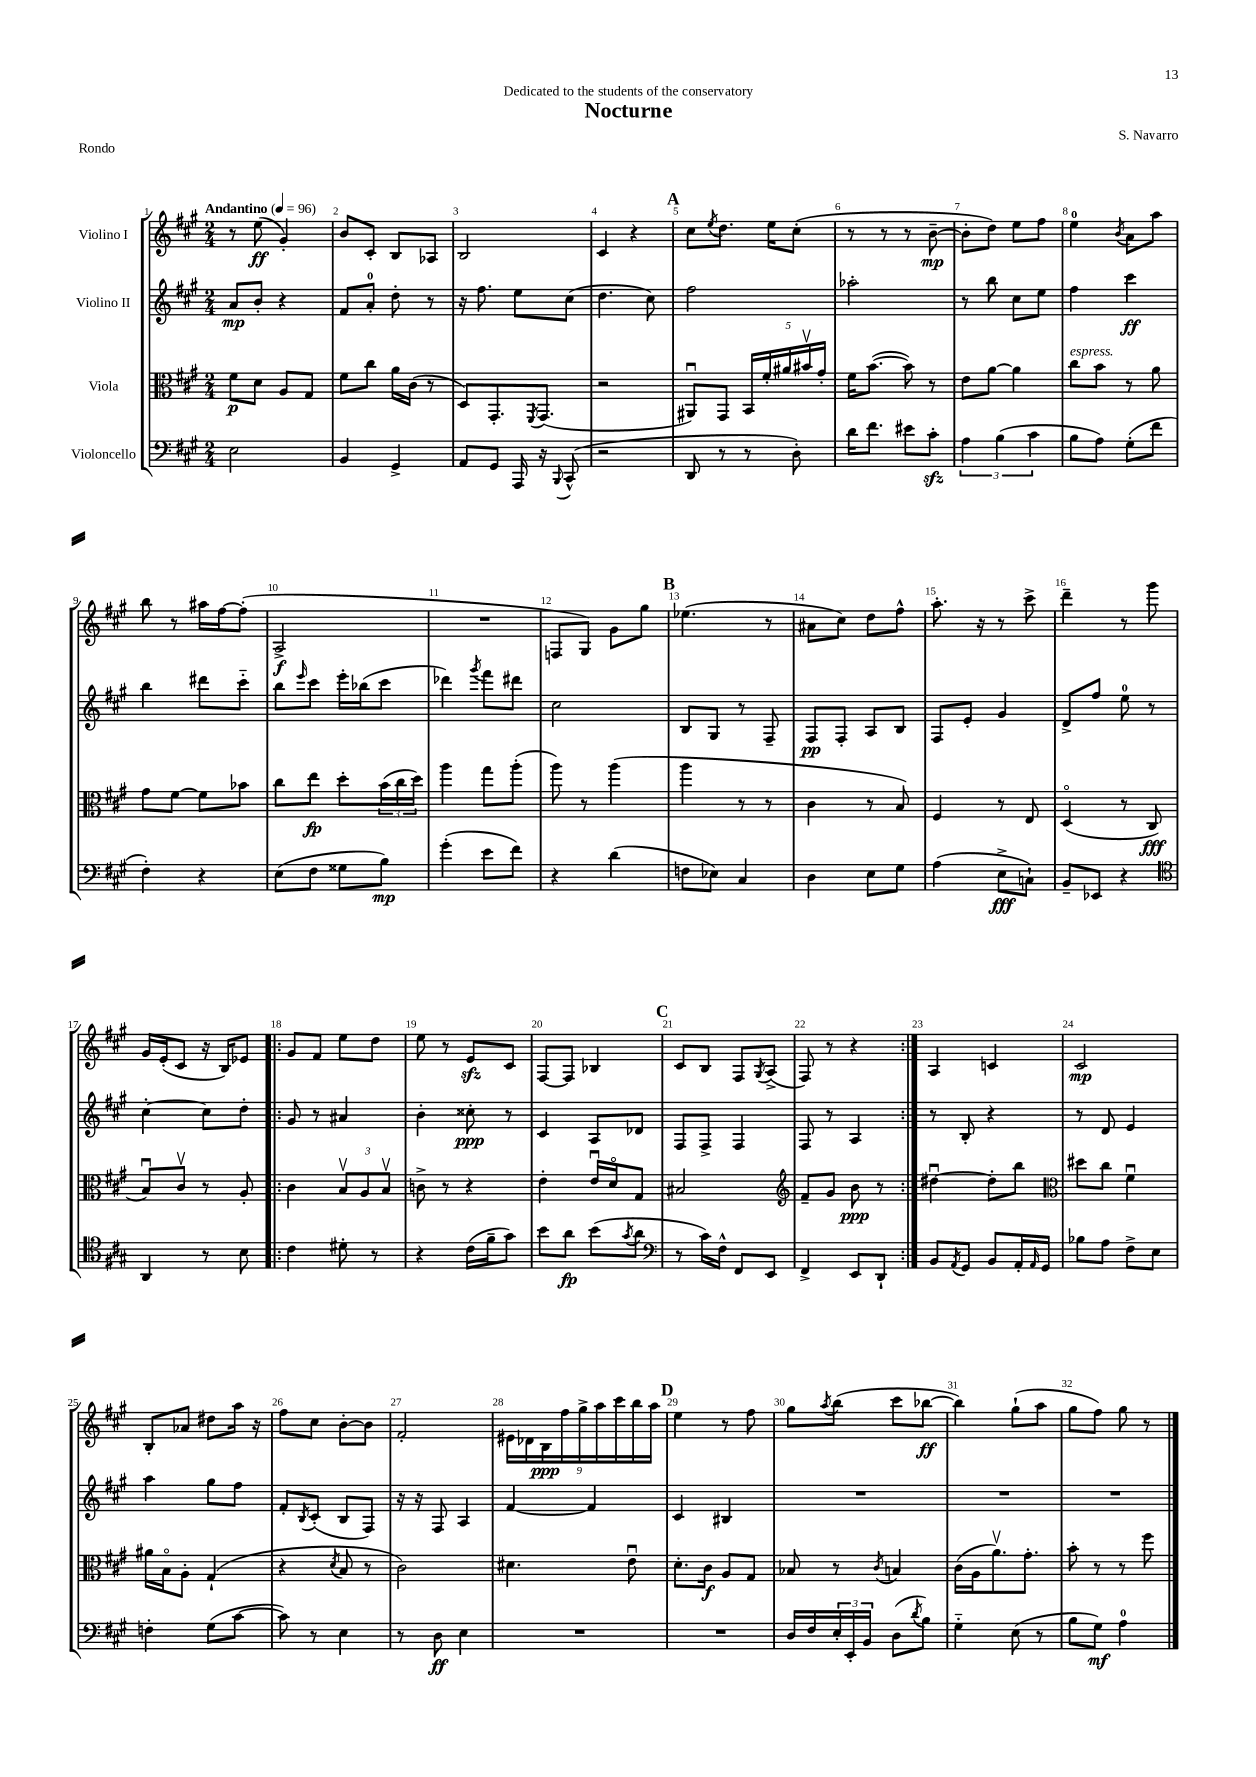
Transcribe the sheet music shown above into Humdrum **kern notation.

**kern	**kern	**kern	**kern
*staff4	*staff3	*staff2	*staff1
*clefF4	*clefC3	*clefG2	*clefG2
*k[f#c#g#]	*k[f#c#g#]	*k[f#c#g#]	*k[f#c#g#]
*M2/4	*M2/4	*M2/4	*M2/4
*MM96	*MM96	*MM96	*MM96
2E\	8f#\L	8a/L	8r
.	8d\J	8b'/J	(8ee\
.	8A/L	4r	4g#'/)
.	8G#/J	.	.
=	=	=	=
4BB/	8f#\L	8f#/L	8b/L
.	8cc#\J	8a'/J	8c#'/J
4GG#^/	16a\LL	8dd'\	8B/L
.	(16c#\JJ	.	.
.	8r	8r	8A-/J
=	=	=	=
8AA/L	8D/L)	16r	2B/
.	.	8.ff#\	.
8GG#/J	8.GG#'/	.	.
16AAA/	.	8ee\L	.
.	8qFF#/	.	.
16r	(8.GG#/J	.	.
8qqBBB/	.	.	.
(8CC#^^/	.	(8cc#\J	.
=	=	=	=
2r	2r	4.dd\	4c#/
.	.	.	4r
.	.	8cc#\)	.
=	=	=	=
8DD/	8AA#u/L)	2ff#\	8cc#\L
.	.	.	8qee/
8r	8GG#/J	.	8.dd\J
8r	20BB/LL	.	.
.	20f#'/	.	.
.	.	.	16ee\LK
.	20a#/	.	.
8D'\)	.	.	(8cc#'\J
.	20b#v/	.	.
.	20g#'/JJ	.	.
=	=	=	=
16d\LK	16f#\LK	2aa-'\	8r
8.f#\J	([8.b\J	.	.
.	.	.	8r
8e#\L	8b\])	.	8r
8c#'\J	8r	.	[8b~\
=	=	=	=
6A\	8e\L	8r	8b'\]L
.	[8a\J	8bb\	8dd\J)
(6B\	.	.	.
.	4a\]	8cc#\L	8ee\L
6c#\	.	.	.
.	.	8ee\J	8ff#\J
=	=	=	=
8B\L	8cc#\L	4ff#\	4ee\
8A\J)	8b\J	.	.
.	.	.	8qb/
(8G#'\L	8r	4ccc#\	8a\L
8f#\J	8a\	.	8aa\J
=	=	=	=
4F#'\)	8g#\L	4bb\	8bb\
.	[8f#\J	.	8r
4r	8f#\]L	8ddd#\L	16aa#\LL
.	.	.	[16ff#\J
.	8b-\J	8ccc#'~\J	(8ff#'\]J
=	=	=	=
(8E\L	8cc#\L	8bb\L	2A^/
.	.	16qqeee/	.
8F#\J	8ee\J	8ccc#\J	.
8G##\L	8dd'\L	16eee'\LL	.
.	.	(16bb-\J	.
8B\J)	(24b\L	8ccc#\J	.
.	24cc#\	.	.
.	24dd\JJ)	.	.
=	=	=	=
(4g#'\	4aa\	4ddd-\)	2r
.	.	8qggg#/	.
8e\L	8gg#\L	8fff#\L	.
8f#\J)	(8aa'\J	8ddd#\J	.
=	=	=	=
4r	8aa\)	2cc#\	8F/L
.	8r	.	8G#/J)
(4d\	(4aa\	.	8g#\L
.	.	.	8gg#\J
=	=	=	=
8F\L	4aa\	8B/L	(4.ee-\
8E-\J)	.	8G#/J	.
4C#/	8r	8r	.
.	8r	8F#~/	8r
=	=	=	=
4D\	4c#\	8F#/L	8a#\L
.	.	8F#'/J	8cc#\J)
8E\L	8r	8A/L	8dd\L
8G#\J	8B/)	8B/J	8ff#^^\J
=	=	=	=
(4A\	4F#/	8F#/L	8.aa'\
.	.	8e'/J	.
.	.	.	16r
8E^\L	8r	4g#/	8r
8C`\J)	8E/	.	8ccc#^\
=	=	=	=
8BB~/L	(4Do/	8d^/L	4ddd~\
8EE-/J	.	8ff#/J	.
4r	8r	8ee\	8r
.	8C#/	8r	8ggg#\
=	=	=	=
*clefC4	*	*	*
4AA/	8Bu/L)	[4cc#'\	16g#/LL
.	.	.	(16e'/J
.	8c#v/J	.	8c#/J
8r	8r	8cc#\]L	16r
.	.	.	16B/LK)
8B\	8A'/	8dd'\J	8e-/J
=!|:	=!|:	=!|:	=!|:
4c#\	4c#\	8g#/	8g#/L
.	.	8r	8f#/J
8d#'\	12Bv/L	4a#/	8ee\L
.	12A/	.	.
8r	.	.	8dd\J
.	12Bv/J	.	.
=	=	=	=
4r	8c^\	4b'\	8ee\
.	8r	.	8r
(16c#\LL	4r	8cc##'\	8e/L
16f#~\J	.	.	.
8g#\J)	.	8r	8c#/J
=	=	=	=
8b\L	4e'\	4c#/	[8F#/L
8a\J	.	.	8F#/]J
(8b\L	16eu/LL	8A/L	4B-/
.	16do/J	.	.
8qg#/	.	.	.
8a\J	8G#/J	8d-/J	.
=	=	=	=
*clefF4	*	*	*
8r	2B#/	8F#/L	8c#/L
16c#\LL)	.	8F#^/J	8B/J
16F#^^\JJ	.	.	.
8FF#/L	.	4F#/	8F#/L
.	.	.	8qG#/
8EE/J	.	.	(8A^/J
=	=	=	=
*	*clefG2	*	*
4FF#^/	8f#~/L	8F#/	8F#/)
.	8g#/J	8r	8r
8EE/L	8b\	4A/	4r
8DD`/J	8r	.	.
=:|!	=:|!	=:|!	=:|!
8BB/L	[4dd#u\	8r	4A/
8qAA/	.	.	.
8GG#/J	.	8B'/	.
8BB/L	8dd#'\]L	4r	4c/
16AA'/L	8bb\J	.	.
16qqAA/	.	.	.
16GG#/JJ	.	.	.
=	=	=	=
*	*clefC3	*	*
8B-\L	8dd#\L	8r	2c#/
8A\J	8cc#\J	8d/	.
8F#^\L	4f#u\	4e/	.
8E\J	.	.	.
=	=	=	=
4F'\	16a#\LL	4aa\	8B'/L
.	16Bo\J	.	.
.	8A'\J	.	8a-/J
(8G#\L	(4G#`/	8gg#\L	8dd#\L
[8c#\J	.	8ff#\J	16aa\Jk
.	.	.	16r
=	=	=	=
8c#\])	4r	8f#'/L	8ff#\L
.	.	8qB/	.
8r	.	(8c#'/J	8cc#\J
.	8qd/	.	.
4E\	8B/	8B/L	[8b'\L
.	8r	8F#/J)	8b\]J
=	=	=	=
8r	2c#\)	16r	2f#'/
.	.	16r	.
8D\	.	8F#/	.
4E\	.	4A/	.
=	=	=	=
2r	4.d#\	[4f#/	18e#\LL
.	.	.	18d-\
.	.	.	18B\
.	.	.	18ff#\
.	.	.	18gg#^\
.	.	4f#/]	.
.	.	.	18aa\
.	.	.	18ccc#\
.	8eu\	.	.
.	.	.	18bb\
.	.	.	18aa\JJ
=	=	=	=
2r	8.d'\L	4c#/	4ee\
.	16c#\Jk	.	.
.	8A/L	4B#/	8r
.	8G#/J	.	8ff#\
=	=	=	=
16D/LL	8B-/	2r	8gg#\L
16F#/	.	.	.
.	.	.	8qaa/
24E'/	8r	.	(8bb\J
24EE'/	.	.	.
24BB/JJ	.	.	.
.	8qc#/	.	.
(8D\L	4B/	.	8ccc#\L
8qd/	.	.	.
8B\J)	.	.	[8bb-\J
=	=	=	=
4G#'~\	(16c#\LL	2r	4bb-\])
.	16A\J	.	.
.	8.av\)	.	.
(8E\	.	.	(8gg#`\L
.	8.g#'\J	.	.
8r	.	.	8aa\J
=	=	=	=
8B\L	8b'\	2r	8gg#\L
8G#\J)	8r	.	8ff#\J)
4A\	8r	.	8gg#\
.	8ff#\	.	8r
==	==	==	==
*-	*-	*-	*-
